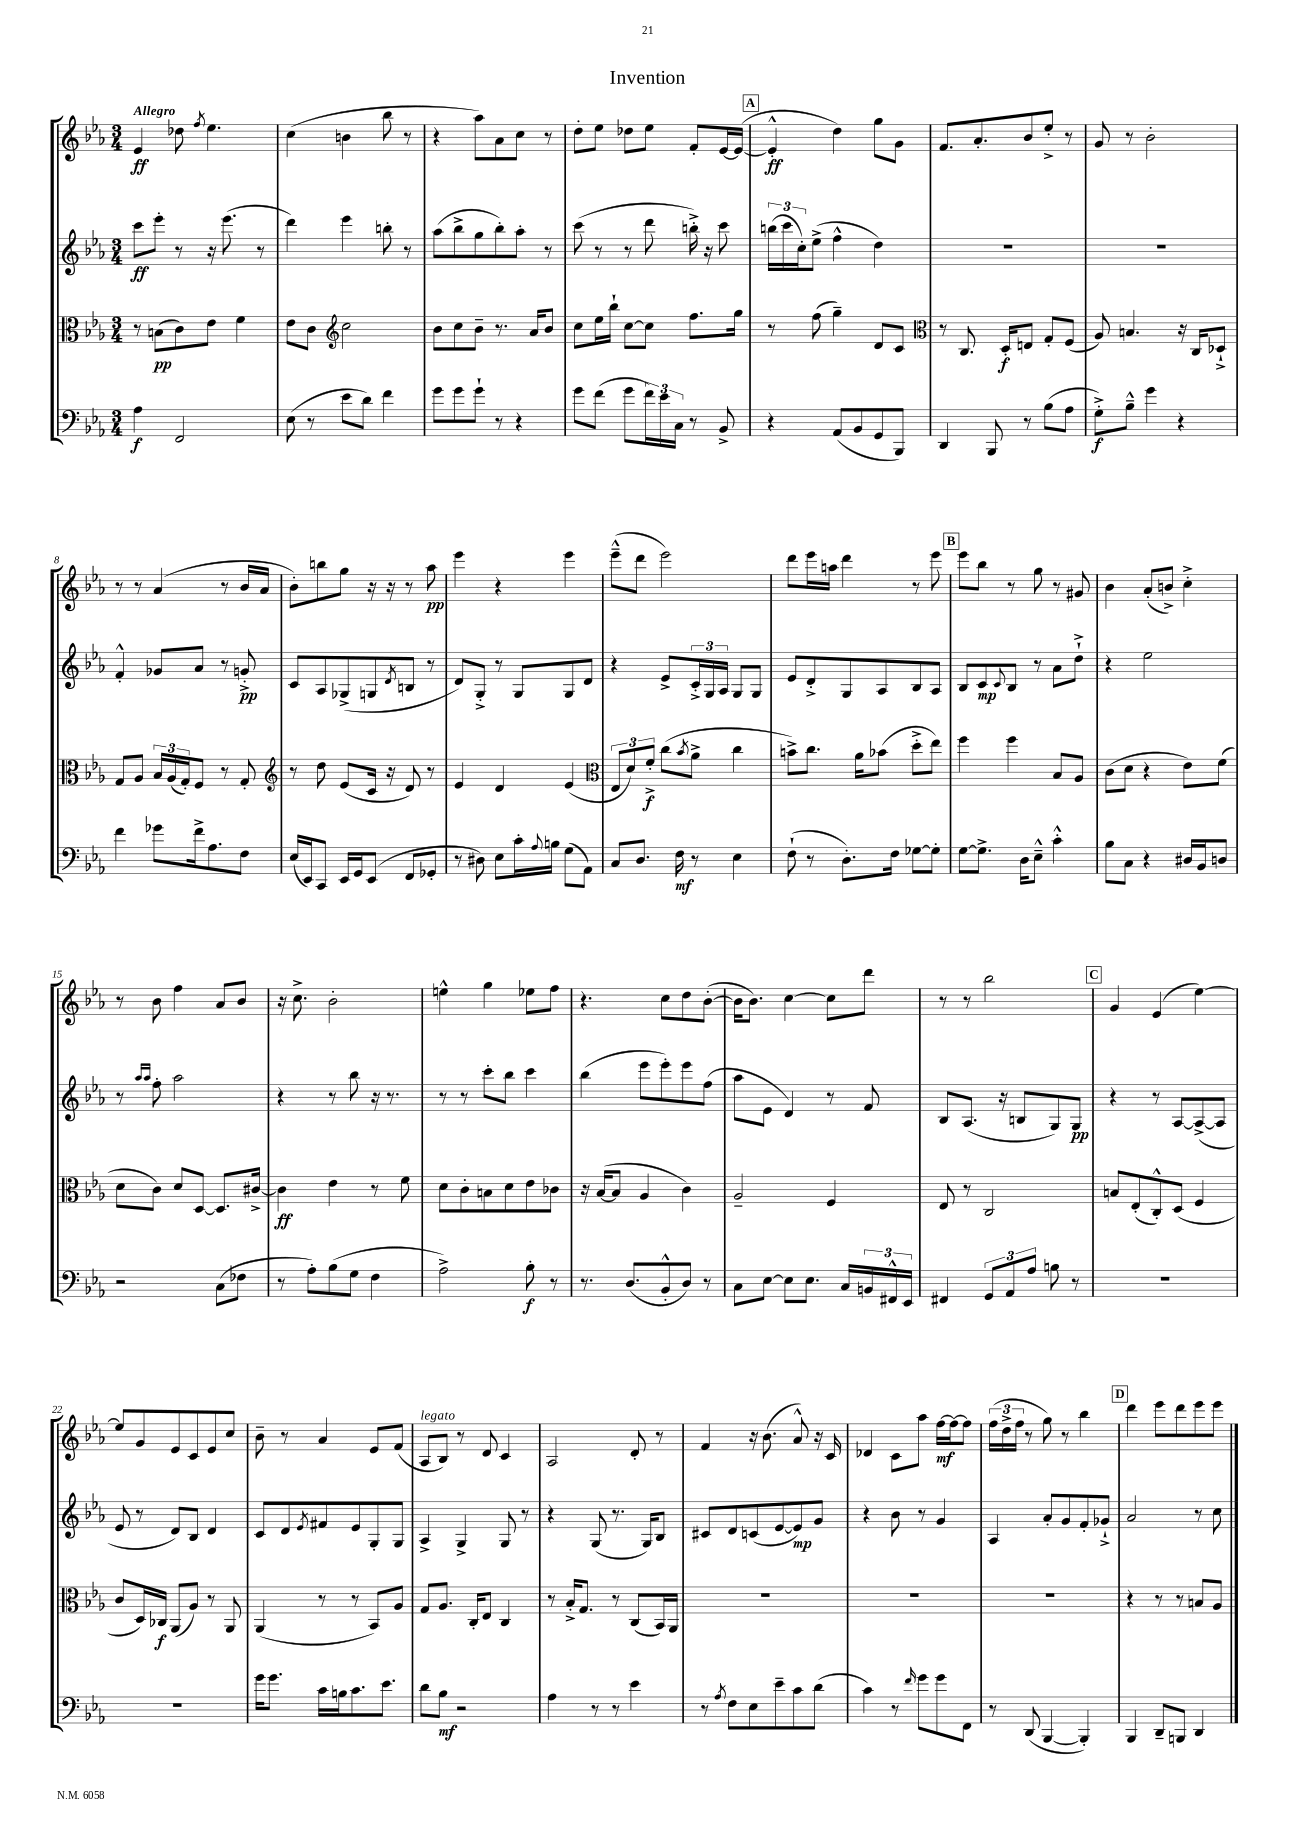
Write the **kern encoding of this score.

**kern	**dynam	**kern	**dynam	**kern	**dynam	**kern	**dynam
*part4	*part4	*part3	*part3	*part2	*part2	*part1	*part1
*staff4	*staff4	*staff3	*staff3	*staff2	*staff2	*staff1	*staff1
*clefF4	*	*clefC3	*	*clefG2	*	*clefG2	*
*k[b-e-a-]	*	*k[b-e-a-]	*	*k[b-e-a-]	*	*k[b-e-a-]	*
*M3/4	*	*M3/4	*	*M3/4	*	*M3/4	*
=1	=1	=1	=1	=1	=1	=1	=1
!	!	!	!	!	!	!LO:TX:a:B:t=Allegro	!
4A-\	f	8r	.	8ccc\L	ff	4e-/	ff
.	.	(8Bn\L	pp	8eee-'\J	.	.	.
2FF/	.	8c\)	.	8r	.	8dd-X\	.
.	.	.	.	.	.	8qff/	.
.	.	8e-\J	.	16r	.	4.ee-\	.
.	.	.	.	(8.eee-\	.	.	.
.	.	4f\	.	.	.	.	.
.	.	.	.	8r	.	.	.
=2	=2	=2	=2	=2	=2	=2	=2
(8E-\	.	8e-\L	.	4ddd\)	.	(4cc\	.
8r	.	8c\J	.	.	.	.	.
*	*	*clefG2	*	*	*	*	*
8e-\L	.	2cc\	.	4eee-\	.	4bn\	.
8d\J)	.	.	.	.	.	.	.
4f\	.	.	.	8bbn'\	.	8bb-\	.
.	.	.	.	8r	.	8r	.
=3	=3	=3	=3	=3	=3	=3	=3
8g\L	.	8b-\L	.	(8aa-\L	.	4r	.
8g\	.	8cc\	.	8bb-^\	.	.	.
8g`\J	.	8b-~\J	.	8gg\	.	8aa-\L)	.
8r	.	8.r	.	8bb-'\)	.	8a-\	.
4r	.	.	.	8aa-'\J	.	8cc\J	.
.	.	16a-/KL	.	.	.	.	.
.	.	8b-/J	.	8r	.	8r	.
=4	=4	=4	=4	=4	=4	=4	=4
8g\L	.	8cc\L	.	(8ccc\	.	8dd'\L	.
(8f\J	.	16ee-\L	.	8r	.	8ee-\J	.
.	.	16bb-`\JJ	.	.	.	.	.
8g\L	.	[8cc\L	.	8r	.	8dd-X\L	.
24f\L)	.	8cc\J]	.	8ddd\	.	8ee-\J	.
24e-\	.	.	.	.	.	.	.
24C\JJ	.	.	.	.	.	.	.
8r	.	8.ff\L	.	16bbn'^\)	.	8f'/L	.
.	.	.	.	16r	.	.	.
8BB-^/	.	.	.	8ccc\	.	[16e-/L	.
.	.	16gg\Jk	.	.	.	(16e-/JJ_	.
!!LO:REH:place=s1:t=A
=5	=5	=5	=5	=5	=5	=5	=5
4r	.	8r	.	(24bbn\LL	.	4e-'^^/]	ff
.	.	.	.	24ccc\	.	.	.
.	.	.	.	24cc'\J)	.	.	.
.	.	(8ff\	.	(8ee-^\J	.	.	.
(8AA-/L	.	4gg~\)	.	4ff^^\	.	4dd\)	.
8BB-/	.	.	.	.	.	.	.
8GG/	.	8d/L	.	4dd\)	.	8gg\L	.
8BBB-/J)	.	8c/J	.	.	.	8g\J	.
=6	=6	=6	=6	=6	=6	=6	=6
*	*	*clefC3	*	*	*	*	*
4DD/	.	8r	.	2.r	.	8.f/L	.
.	.	8.C/	.	.	.	.	.
.	.	.	.	.	.	8.a-'/	.
8BBB-/	.	.	.	.	.	.	.
.	.	16D'/KL	f	.	.	.	.
8r	.	8En/J	.	.	.	8b-/	.
(8B-\L	.	8G'/L	.	.	.	8ee-'^/J	.
8A-\J	.	(8F/J	.	.	.	8r	.
=7	=7	=7	=7	=7	=7	=7	=7
8G'^\L)	f	8A-/)	.	2.r	.	8g/	.
8B-~^^\J	.	4.Bn/	.	.	.	8r	.
4g\	.	.	.	.	.	2b-'\	.
4r	.	16r	.	.	.	.	.
.	.	16C/KL	.	.	.	.	.
.	.	8D-X`^/J	.	.	.	.	.
!!LO:LB:g=z
=8	=8	=8	=8	=8	=8	=8	=8
4f\	.	8G/L	.	4f'^^/	.	8r	.
.	.	8A-/J	.	.	.	8r	.
8g-X\L	.	24B-/LL	.	8g-X/L	.	(4a-/	.
.	.	(24A-/	.	.	.	.	.
.	.	24G'/J)	.	.	.	.	.
16f^\k	.	8F/J	.	8a-/J	.	.	.
8.A-\	.	.	.	.	.	.	.
.	.	8r	.	8r	.	8r	.
8F\J	.	8G'/	.	8gn'^/	pp	16b-/LL	.
.	.	.	.	.	.	16a-/JJ	.
=9	=9	=9	=9	=9	=9	=9	=9
*	*	*clefG2	*	*	*	*	*
(16E-/LL	.	8r	.	8c/L	.	8b-'\L)	.
16EE-/J)	.	.	.	.	.	.	.
8CC/J	.	8dd\	.	8A-/	.	8bbn\	.
16EE-/LL	.	(8e-/L	.	(8G-X^/	.	8gg\J	.
16GG/J	.	.	.	.	.	.	.
(8EE-/J	.	16c/Jk	.	8Gn/	.	16r	.
.	.	16r	.	.	.	16r	.
.	.	.	.	8qd/	.	.	.
8FF/L	.	8d/)	.	8Bn/J	.	8r	.
8GG-X'/J	.	8r	.	8r	.	8aa-\	pp
=10	=10	=10	=10	=10	=10	=10	=10
8r	.	4e-/	.	8d/L)	.	4eee-\	.
8D#X\)	.	.	.	8G'^/J	.	.	.
8E-\L	.	4d/	.	8r	.	4r	.
16c'\L	.	.	.	8G/L	.	.	.
8qqA-/	.	.	.	.	.	.	.
16Bn\JJ	.	.	.	.	.	.	.
(8G\L	.	(4e-/	.	8G/	.	4eee-\	.
8AA-\J)	.	.	.	8d/J	.	.	.
=11	=11	=11	=11	=11	=11	=11	=11
*	*	*clefC3	*	*	*	*	*
8C/L	.	12E-/L	.	4r	.	(8eee-~^^\L	.
.	.	12d/)	.	.	.	.	.
8.D/J	.	.	.	.	.	8ddd\J	.
.	.	12f'^/J	f	.	.	.	.
.	.	(8cc\L	.	8e-^/L	.	2eee-\)	.
16F\	mf	.	.	.	.	.	.
.	.	8qb-/	.	.	.	.	.
8r	.	8a-^\J	.	24c'^/L	.	.	.
.	.	.	.	24G/	.	.	.
.	.	.	.	24A-/JJ	.	.	.
4E-\	.	4cc\	.	8G/L	.	.	.
.	.	.	.	8G/J	.	.	.
=12	=12	=12	=12	=12	=12	=12	=12
(8F`\	.	8bn^\L)	.	8e-/L	.	8ddd\L	.
8r	.	8.cc\J	.	8d'^/	.	16eee-\L	.
.	.	.	.	.	.	16aan\JJ	.
8.D'\L)	.	.	.	8G/	.	4ddd\	.
.	.	16a-\KL	.	.	.	.	.
.	.	(8b-X\J	.	8A-/	.	.	.
16F\Jk	.	.	.	.	.	.	.
[8G-X\L	.	8dd'^\L	.	8B-/	.	8r	.
8G-'\J]	.	8ee-\J)	.	8A-/J	.	8eee-\	.
!!LO:REH:place=s1:t=B
=13	=13	=13	=13	=13	=13	=13	=13
[8G\L	.	4ff\	.	8B-/L	.	8eee-\L	.
8.G^\J]	.	.	.	8c/	mp	8bb-\J	.
.	.	.	.	8qqc/	.	.	.
.	.	4ff\	.	8B-/J	.	8r	.
16D\KL	.	.	.	.	.	.	.
8E-~^^\J	.	.	.	8r	.	8gg\	.
4c'^^\	.	8B-/L	.	8a-\L	.	8r	.
.	.	8A-/J	.	8dd`^\J	.	8g#X/	.
=14	=14	=14	=14	=14	=14	=14	=14
8B-\L	.	(8c\L	.	4r	.	4b-\	.
8C\J	.	8d\J	.	.	.	.	.
4r	.	4r	.	2ee-\	.	(8a-'/L	.
.	.	.	.	.	.	8bn^/J)	.
16D#X/LL	.	8e-\L)	.	.	.	4cc'^\	.
16BB-/J	.	.	.	.	.	.	.
8Dn/J	.	(8f\J	.	.	.	.	.
!!LO:LB:g=z
=15	=15	=15	=15	=15	=15	=15	=15
2r	.	8d\L	.	8r	.	8r	.
.	.	.	.	16qqaa-/LL	.	.	.
.	.	.	.	16qqaa-/JJ	.	.	.
.	.	8c\J)	.	8ff'\	.	8b-\	.
.	.	8d/L	.	2aa-\	.	4ff\	.
.	.	[8D/J	.	.	.	.	.
(8C\L	.	8.D/L]	.	.	.	8a-/L	.
8F-X\J	.	.	.	.	.	8b-/J	.
.	.	[16c#X^/Jk	.	.	.	.	.
=16	=16	=16	=16	=16	=16	=16	=16
8r	.	4c#\]	ff	4r	.	16r	.
.	.	.	.	.	.	8.cc^\	.
8A-'\L)	.	.	.	.	.	.	.
(8B-\	.	4e-\	.	8r	.	2b-'\	.
8G\J	.	.	.	8bb-\	.	.	.
4F\	.	8r	.	16r	.	.	.
.	.	.	.	8.r	.	.	.
.	.	8f\	.	.	.	.	.
=17	=17	=17	=17	=17	=17	=17	=17
2A-^\)	.	8d\L	.	8r	.	4een^^\	.
.	.	8c'\	.	8r	.	.	.
.	.	8Bn\	.	8ccc'\L	.	4gg\	.
.	.	8d\	.	8bb-\J	.	.	.
8B-'\	f	8e-\	.	4ccc\	.	8ee-X\L	.
8r	.	8c-X\J	.	.	.	8ff\J	.
=18	=18	=18	=18	=18	=18	=18	=18
8.r	.	16r	.	(4bb-\	.	4.r	.
.	.	([16B-/KL	.	.	.	.	.
.	.	8B-/J]	.	.	.	.	.
(8.D/L	.	.	.	.	.	.	.
.	.	4A-/	.	8eee-\L	.	.	.
8BB-'^^/	.	.	.	8eee-'\)	.	8cc\L	.
8D/J)	.	4c\)	.	8eee-\	.	8dd\	.
8r	.	.	.	(8ff\J	.	([8b-'\J	.
=19	=19	=19	=19	=19	=19	=19	=19
8C\L	.	2A-~/	.	8aa-\L	.	16b-\KL]	.
.	.	.	.	.	.	8.b-\J)	.
[8E-\J	.	.	.	8e-\J	.	.	.
8E-\L]	.	.	.	4d/)	.	[4cc\	.
8.E-\J	.	.	.	.	.	.	.
.	.	4F/	.	8r	.	8cc\L]	.
16C/LL	.	.	.	.	.	.	.
24BBn/	.	.	.	8f/	.	8ddd\J	.
24FF#X^^/	.	.	.	.	.	.	.
24EE-/JJ	.	.	.	.	.	.	.
=20	=20	=20	=20	=20	=20	=20	=20
4FF#X/	.	8E-/	.	8B-/L	.	8r	.
.	.	8r	.	(8.A-/J	.	8r	.
12GG/L	.	2C/	.	.	.	2bb-\	.
.	.	.	.	16r	.	.	.
12AA-/	.	.	.	.	.	.	.
.	.	.	.	8Bn/L	.	.	.
12A-/J	.	.	.	.	.	.	.
8Bn\	.	.	.	8G/)	.	.	.
8r	.	.	.	8G/J	pp	.	.
!!LO:REH:place=s1:t=C
=21	=21	=21	=21	=21	=21	=21	=21
2.r	.	8Bn/L	.	4r	.	4g/	.
.	.	(8E-'/	.	.	.	.	.
.	.	8C'^^/)	.	8r	.	(4e-/	.
.	.	(8D/J	.	[8A-/L	.	.	.
.	.	4F/	.	(8A-^/_	.	[4ee-\)	.
.	.	.	.	8A-/J]	.	.	.
!!LO:LB:g=z
=22	=22	=22	=22	=22	=22	=22	=22
2.r	.	8c/L	.	8e-/	.	8ee-/L]	.
.	.	16D/L)	.	8r	.	8g/	.
.	.	16C-X/JJ	f	.	.	.	.
.	.	(8AA-/L	.	8d/L)	.	8e-/	.
.	.	8A-/J)	.	8B-/J	.	8c/	.
.	.	8r	.	4d/	.	8e-/	.
.	.	8AA-/	.	.	.	8cc/J	.
=23	=23	=23	=23	=23	=23	=23	=23
16g\KL	.	(4AA-/	.	8c/L	.	8b-~\	.
8.g\J	.	.	.	.	.	.	.
.	.	.	.	8d/	.	8r	.
.	.	.	.	8qe-/	.	.	.
16c\LL	.	8r	.	8f#X/	.	4a-/	.
16Bn\J	.	.	.	.	.	.	.
8.c\	.	8r	.	8e-/	.	.	.
.	.	8BB-/L)	.	8G'/	.	8e-/L	.
8.e-\J	.	.	.	.	.	.	.
.	.	8A-/J	.	8G/J	.	(8f/J	.
=24	=24	=24	=24	=24	=24	=24	=24
!	!	!	!	!	!	!LO:TX:a:i:t=legato	!
8d\L	.	8G/L	.	4A-^/	.	8A-/L	.
8B-\J	mf	8.A-/J	.	.	.	8B-/J)	.
2r	.	.	.	4G^/	.	8r	.
.	.	16C'/KL	.	.	.	.	.
.	.	8E-/J	.	.	.	8d/	.
.	.	4C/	.	8G/	.	4c/	.
.	.	.	.	8r	.	.	.
=25	=25	=25	=25	=25	=25	=25	=25
4A-\	.	8r	.	4r	.	2A-/	.
.	.	16B-'^/KL	.	.	.	.	.
.	.	8.G/J	.	.	.	.	.
8r	.	.	.	(8G/	.	.	.
8r	.	8r	.	8.r	.	.	.
4e-\	.	(8C/L	.	.	.	8d'/	.
.	.	.	.	16G/KL)	.	.	.
.	.	16BB-/L)	.	8B-/J	.	8r	.
.	.	16AA-/JJ	.	.	.	.	.
=26	=26	=26	=26	=26	=26	=26	=26
8r	.	2.r	.	8c#X/L	.	4f/	.
8qA-/	.	.	.	.	.	.	.
8F\L	.	.	.	8d/	.	.	.
8E-\	.	.	.	(8cn/	.	16r	.
.	.	.	.	.	.	(8.b-\	.
8e-~\	.	.	.	[8e-/	.	.	.
8c\	.	.	.	8e-/])	mp	8a-^^/)	.
(8d\J	.	.	.	8g/J	.	16r	.
.	.	.	.	.	.	16c/	.
=27	=27	=27	=27	=27	=27	=27	=27
4c\)	.	2.r	.	4r	.	4d-X/	.
8r	.	.	.	8b-\	.	8c\L	.
16qqf/	.	.	.	.	.	.	.
8g\L	.	.	.	8r	.	8aa-\J	.
8g\	.	.	.	4g/	.	[16ff\LL	mf
.	.	.	.	.	.	16ff\J_	.
8FF\J	.	.	.	.	.	8ff\J]	.
=28	=28	=28	=28	=28	=28	=28	=28
8r	.	2.r	.	4A-/	.	(24ff\LL	.
.	.	.	.	.	.	24dd^\	.
.	.	.	.	.	.	24ff\JJ	.
(8DD/	.	.	.	.	.	8r	.
[4BBB-/	.	.	.	8a-'/L	.	8gg\)	.
.	.	.	.	8g/	.	8r	.
4BBB-'/])	.	.	.	8f'/	.	4bb-\	.
.	.	.	.	8g-X`^/J	.	.	.
!!LO:REH:place=s1:t=D
=29	=29	=29	=29	=29	=29	=29	=29
4BBB-/	.	4r	.	2a-/	.	4ddd\	.
8DD~/L	.	8r	.	.	.	8eee-\L	.
8BBBn/J	.	8r	.	.	.	8ddd\	.
4DD/	.	8Bn/L	.	8r	.	8eee-\	.
.	.	8A-/J	.	8cc\	.	8eee-\J	.
==	==	==	==	==	==	==	==
*-	*-	*-	*-	*-	*-	*-	*-
